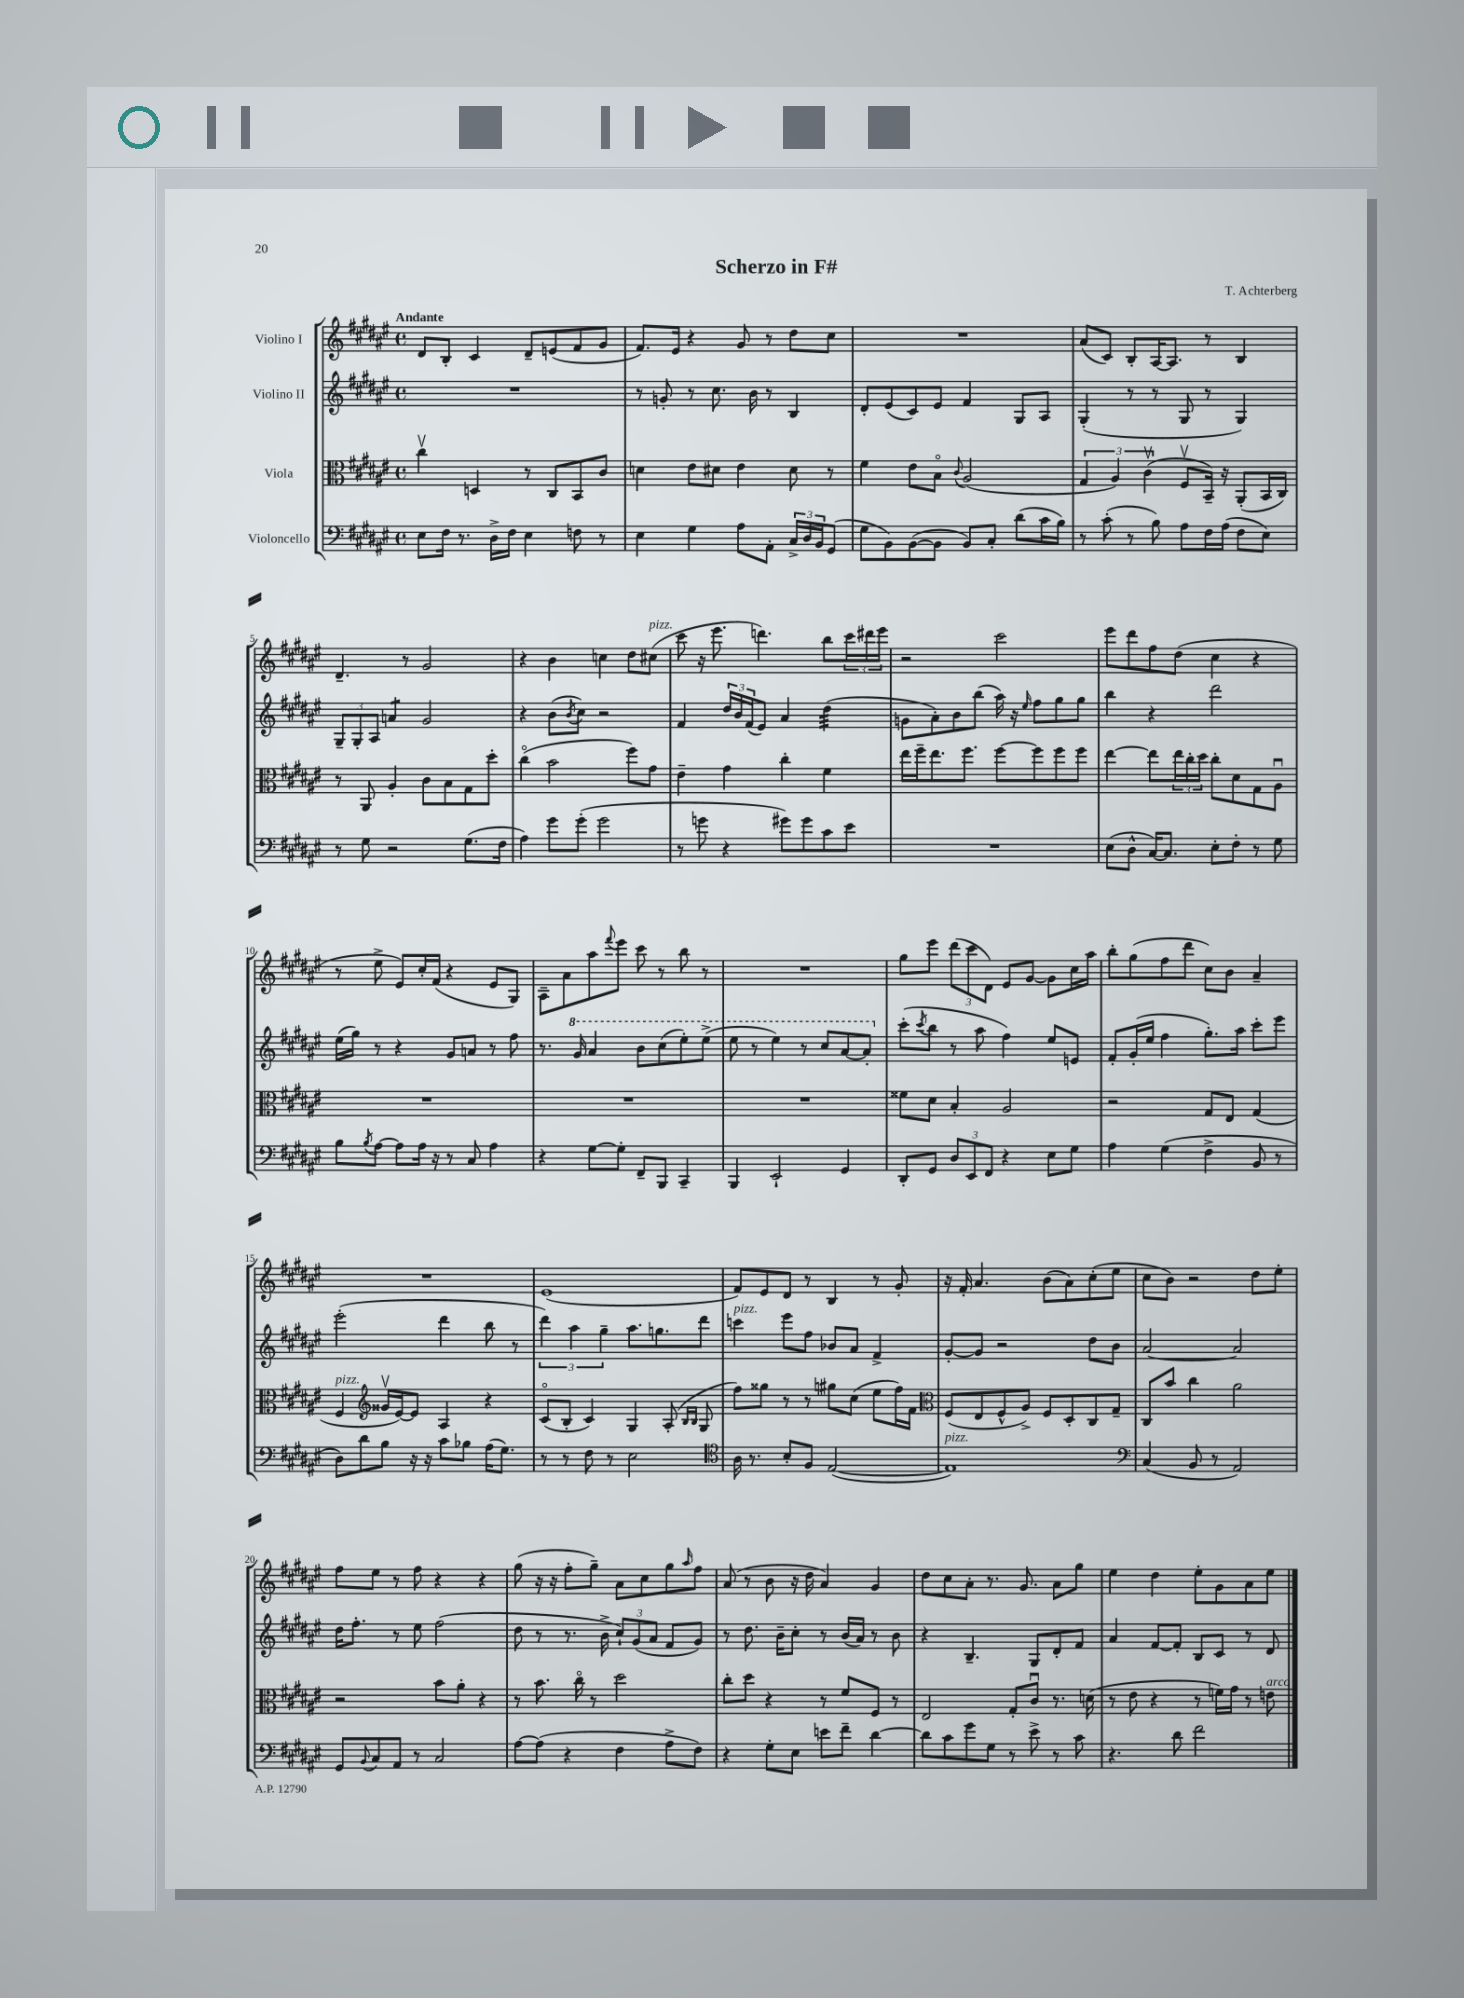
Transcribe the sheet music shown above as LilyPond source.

\header { title = "Scherzo in F#" composer = "T. Achterberg" }
<<
\new StaffGroup <<
\new Staff = "s0" \with { instrumentName = "Violino I" } {
    \clef treble \key fis \major \defaultTimeSignature \time 4/4 \tempo "Andante"
    dis'8 b8-. cis'4 dis'8-- e'8( fis'8 gis'8 |
    fis'8.) eis'16 r4 gis'8 r8 dis''8 cis''8 |
    R1 |
    ais'8( cis'8) b8-. ais16~ ais8. r8 b4 |
    dis'4.-- r8 gis'2 |
    r4 b'4 c''4 dis''8 cis''8^\markup { \italic "pizz." }( |
    cis'''8 r16 eis'''8. d'''4.) b''8 \tuplet 3/2 { cis'''16 dis'''16 eis'''16 } |
    r2 cis'''2 |
    eis'''8 dis'''8 fis''8 dis''8( cis''4 r4 |
    r8 eis''8-> eis'8) cis''16-. fis'16( r4 eis'8 gis8) |
    ais8-- ais'8 ais''8 \appoggiatura { fis'''8 } eis'''8 cis'''8 r8 b''8 r8 |
    R1 |
    gis''8 eis'''8 \tuplet 3/2 { dis'''8( cis'''8 dis'8) } eis'8 gis'8~ gis'8 cis''16 ais''16 |
    b''8-. gis''8( fis''8 dis'''8 cis''8) b'8 ais'4-- |
    R1 |
    eis'1( |
    fis'8) eis'8 dis'8 r8 b4 r8 gis'8-. |
    r16 fis'16-. ais'4. b'8( ais'8) cis''8-.( eis''8 |
    cis''8 b'8) r2 dis''8 eis''8-. |
    fis''8 eis''8 r8 fis''8 r4 r4 |
    gis''8( r16 r16 fis''8-. gis''8--) ais'8 cis''8 gis''8 \grace { ais''16 } fis''8 |
    ais'8( r8 b'8 r16 dis''16 ais'4) gis'4 |
    dis''8 cis''8 ais'8-. r8. gis'8. ais'8 gis''8 |
    eis''4 dis''4 eis''8-. gis'8 ais'8 eis''8 \bar "|." |
}
\new Staff = "s1" \with { instrumentName = "Violino II" } {
    \clef treble \key fis \major \defaultTimeSignature \time 4/4
    R1 |
    r8 g'8-. r8 cis''8. b'16 r8 b4 |
    dis'8-. eis'8( cis'8) eis'8 fis'4 gis8 ais8 |
    gis4-.( r8 r8 gis8 r8 gis4) |
    \tuplet 3/2 { gis8-- gis8-. ais8 } a'4:8 gis'2 |
    r4 b'8( \acciaccatura { b'8 } cis''8) r2 |
    fis'4 \tuplet 3/2 { dis''16 b'16 fis'16( } eis'8) ais'4 dis''4:32( |
    g'8 ais'8-.) b'8 b''8( ais''16) r16 \grace { eis''16 } fis''8 gis''8 gis''8 |
    b''4 r4 dis'''2 |
    eis''16( gis''16) r8 r4 gis'8 a'8 r8 fis''8 |
    r8. \ottava #1 gis''16 ais''4 b''8 cis'''8( eis'''8-.) eis'''8->( |
    eis'''8 r8 eis'''4) r8 cis'''8 ais''8~ ais''8-. \ottava #0 |
    cis'''8-.( \acciaccatura { cis'''8 } b''8 r8 ais''8 fis''4) eis''8 e'8 |
    fis'8-. gis'16-.( eis''16 fis''4 gis''8.-.) ais''16 cis'''8-. eis'''8 |
    eis'''2-.( dis'''4 b''8 r8 |
    \tuplet 3/2 { dis'''4) ais''4 gis''4-- } ais''8. g''8. dis'''8 |
    c'''4^\markup { \italic "pizz." } eis'''8 fis''8 bes'8 ais'8 fis'4-> |
    gis'8~-. gis'8 r2 dis''8 b'8 |
    ais'2~ ais'2 |
    dis''16 fis''8.-. r8 eis''8 fis''2( |
    dis''8 r8 r8. b'16-> \tuplet 3/2 { cis''8-!) gis'8( ais'8 } fis'8 gis'8) |
    r8 dis''8. b'16-- cis''8-. r8 b'16( ais'16) r8 b'8 |
    r4 b4.-- gis8 dis'8-. fis'8 |
    ais'4 fis'8~ fis'8-. b8 cis'8 r8 dis'8 \bar "|." |
}
\new Staff = "s2" \with { instrumentName = "Viola" } {
    \clef alto \key fis \major \defaultTimeSignature \time 4/4
    cis''4\upbow d4 r8 cis8 b,8 cis'8 |
    d'4 eis'8 dis'8 eis'4 dis'8 r8 |
    fis'4 eis'8 b8\flageolet \appoggiatura { cis'8 } ais2( |
    \tuplet 3/2 { gis4 ais4) cis'4\upbow( } fis8\upbow b,16--) r16 ais,8-.( b,16 cis16) |
    r8 ais,8 ais4-. cis'8 b8 gis8 dis''8-. |
    cis''4\flageolet( b'2 fis''8) gis'8 |
    eis'4-- gis'4 cis''4-. fis'4 |
    eis''16 fis''16-- eis''8. fis''8. fis''8~ fis''8 fis''8 fis''8 |
    eis''4~ eis''8 \tuplet 3/2 { eis''16 cis''16-. dis''16 } cis''8-. dis'8 gis8 ais8\downbow |
    R1 |
    R1 |
    R1 |
    fisis'8 dis'8 b4-. ais2 |
    r2 gis8 eis8 gis4( |
    fis4^\markup { \italic "pizz." } \clef treble gisis'16\upbow eis'16~) eis'8 ais4 r4 |
    cis'8\flageolet( b8-. cis'4) gis4 ais8-.( \grace { b16 b16 } gis8 |
    fis''8) gisis''8 r8 r8 gis''8 cis''8( eis''8 fis''16) fis'16 |
    \clef alto fis8( eis8 fis8-^ ais8->) fis8 dis8-. cis8 gis8-- |
    cis8 b'8 cis''4 ais'2 |
    r2 b'8 ais'8-. r4 |
    r8 b'8. cis''16\flageolet r8 dis''2 |
    cis''8-. dis''8 r4 r8 fis'8 fis8 r8 |
    eis2 gis8-. cis'8\downbow r8. d'16( |
    r8 eis'8 r4 r8 f'16) gis'16 r8 e'8^\markup { \italic "arco" } \bar "|." |
}
\new Staff = "s3" \with { instrumentName = "Violoncello" } {
    \clef bass \key fis \major \defaultTimeSignature \time 4/4
    eis8 fis16 r8. dis16-> fis16 eis4 f8 r8 |
    eis4 gis4 ais8 ais,8-. \tuplet 3/2 { cis16-> dis16 b,16 } gis,8( |
    gis8 b,8) b,8~( b,8 b,8) cis8-. dis'8( cis'16 b16) |
    r8 cis'8-.( r8 b8) ais8 fis16 ais16( fis8 eis8) |
    r8 gis8 r2 gis8.( fis16 |
    ais4) gis'8 gis'8-.( gis'2 |
    r8 g'8 r4 gis'8) gis'8 cis'8 eis'8 |
    R1 |
    eis8( dis8-^ cis16~) cis8. eis8-. fis8-. r8 gis8 |
    b8 \acciaccatura { b8 } ais8~ ais8 ais16 r16 r8 cis8 ais4 |
    r4 gis8~ gis8-. fis,8-- b,,8 cis,4-- |
    b,,4 eis,2-! gis,4 |
    dis,8-. gis,8 \tuplet 3/2 { dis8 eis,8 fis,8 } r4 eis8 gis8 |
    ais4 gis4( fis4-> b,8 r8 |
    dis8) dis'8 b8 r16 r16 cis'8 bes8 ais16( gis8.) |
    r8 r8 fis8 r8 eis2 |
    \clef tenor ais16 r8. b8-. fis8 eis2~( |
    eis1^\markup { \italic "pizz." }) |
    \clef bass cis4( b,8 r8 ais,2) |
    gis,8 \appoggiatura { b,8 } cis8 ais,8 r8 cis2 |
    ais8~ ais8( r4 fis4 ais8-> fis8) |
    r4 gis8-. eis8 e'8 fis'8-- dis'4~ |
    dis'8 cis'8 gis'8 gis8 r8 eis'8-> r8 cis'8 |
    r4. dis'8 fis'2 \bar "|." |
}
>>
>>
